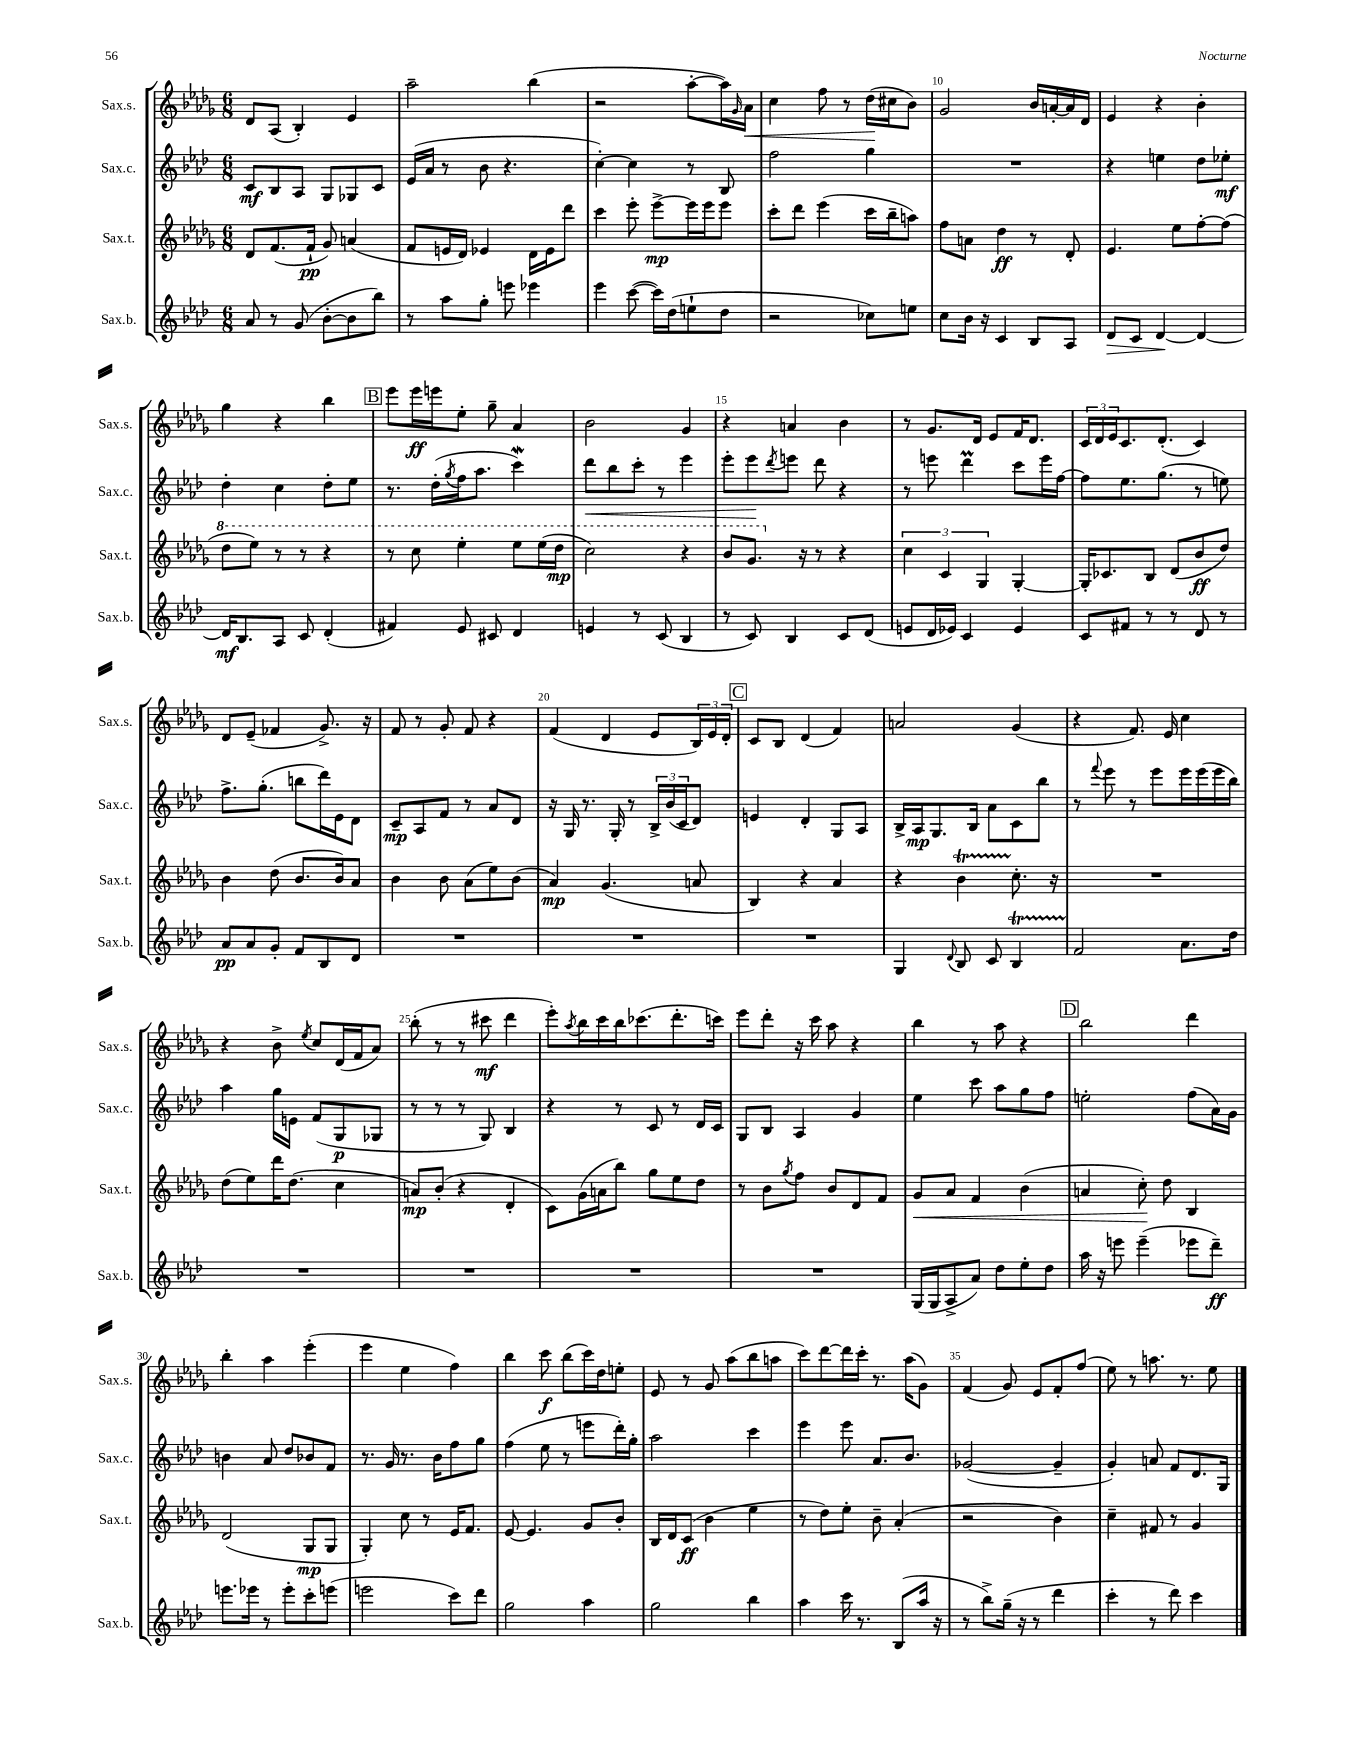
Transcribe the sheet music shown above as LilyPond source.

<<
\new StaffGroup <<
\new Staff = "s0" \with { instrumentName = "Sax.s." shortInstrumentName = "Sax.s." } {
    \clef treble \key des \major \numericTimeSignature \time 6/8
    des'8 aes8( bes4-.) ees'4 |
    aes''2-- bes''4( |
    r2 aes''8~-. aes''16) \grace { ges'16 } aes'16\< |
    c''4 f''8 r8 des''16\!( cis''16 bes'8) |
    ges'2 bes'16 a'16~-. a'16 des'16 |
    ees'4 r4 bes'4-. |
    ges''4 r4 bes''4 |
    \mark \markup { \box "B" } ees'''8 ees'''16\ff e'''16 ees''8-. ges''8-- aes'4 |
    bes'2 ges'4 |
    r4 a'4 bes'4 |
    r8 ges'8. des'16 ees'8 f'16 des'8. |
    \tuplet 3/2 { c'16 des'16 ees'16 } c'8. des'8.-.( c'4) |
    des'8 ees'8--( fes'4 ges'8.->) r16 |
    f'8 r8 ges'8-. f'8 r4 |
    f'4( des'4 ees'8 \tuplet 3/2 { bes16) ees'16 des'16-. } |
    \mark \markup { \box "C" } c'8 bes8 des'4( f'4) |
    a'2 ges'4( |
    r4 f'8.) ees'16 c''4 |
    r4 bes'8-> \acciaccatura { ees''8 } c''8 des'16( f'16 aes'8) |
    bes''8-.( r8 r8 cis'''8\mf des'''4 |
    ees'''8-.) \acciaccatura { aes''8 } bes''16 c'''16 bes''16 ces'''8.( des'''8.-. c'''16) |
    ees'''8 des'''8-. r16 c'''16 aes''8 r4 |
    bes''4 r8 aes''8 r4 |
    \mark \markup { \box "D" } bes''2 des'''4 |
    bes''4-. aes''4 ees'''4-.( |
    ees'''4 ees''4 f''4) |
    bes''4 c'''8\f bes''8( c'''16) des''16 e''8-. |
    ees'8 r8 ges'8 aes''8( bes''8 a''8 |
    c'''8) des'''8~ des'''16 c'''16-. r8. aes''16( ges'8) |
    f'4( ges'8) ees'8 f'8-. f''8( |
    ees''8) r8 a''8. r8. ees''8 \bar "|." |
}
\new Staff = "s1" \with { instrumentName = "Sax.c." shortInstrumentName = "Sax.c." } {
    \clef treble \key aes \major \numericTimeSignature \time 6/8
    c'8\mf bes8 aes8 g8 ges8 c'8 |
    ees'16( aes'16 r8 bes'8 r4. |
    c''4~-.) c''4 r8 bes8 |
    f''2 g''4 |
    R2. |
    r4 e''4 des''8 ees''8-.\mf |
    des''4-. c''4 des''8-. ees''8 |
    \mark \markup { \box "B" } r8. des''16-.( \acciaccatura { g''8 } f''16 aes''8. c'''4\mordent) |
    des'''8\< bes''8 c'''8-. r8 ees'''4 |
    ees'''8-. ees'''8\! \acciaccatura { des'''8 } e'''8 des'''8 r4 |
    r8 e'''8 des'''4\prall c'''8 e'''16 f''16~ |
    f''8 ees''8. g''8.( r8 e''8) |
    f''8.-> g''8.-.( b''8 des'''16) ees'16 des'8 |
    c'8--\mp aes8 f'8 r8 aes'8 des'8 |
    r16 g16 r8. g16-. r8 \tuplet 3/2 { bes16-> bes'16( c'16 } des'8) |
    \mark \markup { \box "C" } e'4 des'4-. g8 aes8 |
    bes16-> aes16\mp g8. bes16 aes'8 c'8 bes''8 |
    r8 \appoggiatura { f'''8 } ees'''8 r8 ees'''8 ees'''16 ees'''16( ees'''16 bes''16) |
    aes''4 g''16 e'16 f'8( g8\p ges8 |
    r8 r8 r8 g8) bes4 |
    r4 r8 c'8 r8 des'16 c'16 |
    g8 bes8 aes4 g'4 |
    ees''4 c'''8 aes''8 g''8 f''8 |
    \mark \markup { \box "D" } e''2-. f''8( aes'16) g'16 |
    b'4 aes'8 des''8 bes'8 f'8 |
    r8. g'16 r8. bes'16 f''8 g''8 |
    f''4( ees''8 r8 e'''8 des'''16-.) g''16-. |
    aes''2 c'''4 |
    ees'''4 ees'''8 aes'8. bes'8. |
    ges'2~( ges'4-- |
    g'4-.) a'8 f'8 des'8. g16 \bar "|." |
}
\new Staff = "s2" \with { instrumentName = "Sax.t." shortInstrumentName = "Sax.t." } {
    \clef treble \key des \major \numericTimeSignature \time 6/8
    des'8 f'8.( f'16-!\pp ges'8) a'4( |
    f'8 e'16 des'16) ees'4 des'16 ees'16 des'''8 |
    c'''4 ees'''8-. ees'''8~->\mp ees'''16 ees'''16 ees'''8 |
    c'''8-. des'''8 ees'''4( c'''16 bes''16-- a''8) |
    f''8 a'8 des''4\ff r8 des'8-. |
    ees'4. ees''8 f''8~-. f''8( |
    \ottava #1 des'''8 ees'''8) r8 r8 r4 |
    \mark \markup { \box "B" } r8 c'''8 ees'''4-. ees'''8 ees'''16( des'''16\mp |
    c'''2) r4 |
    bes''8 ges''8. \ottava #0 r16 r8 r4 |
    \tuplet 3/2 { c''4 c'4 ges4 } ges4~-. |
    ges16-. ces'8. bes8 des'8( bes'8\ff des''8) |
    bes'4 des''8( bes'8. bes'16) aes'8 |
    bes'4 bes'8 aes'8( ees''8) bes'8( |
    aes'4\mp) ges'4.( a'8 |
    \mark \markup { \box "C" } bes4) r4 aes'4 |
    r4 bes'4\startTrillSpan c''8.-.\stopTrillSpan r16 |
    R2. |
    des''8( ees''8) des'''16 des''8.( c''4 |
    a'8\mp) bes'8-.( r4 des'4-. |
    c'8) ges'16( a'16 bes''8) ges''8 ees''8 des''8 |
    r8 bes'8 \acciaccatura { ges''8 } f''8 bes'8 des'8 f'8 |
    ges'8\< aes'8 f'4 bes'4( |
    \mark \markup { \box "D" } a'4 c''8-.\!) des''8 bes4 |
    des'2( ges8\mp ges8 |
    ges4-.) c''8 r8 ees'16 f'8. |
    ees'8~ ees'4. ges'8 bes'8-. |
    bes16 des'16 c'8\ff( bes'4 ees''4 |
    r8 des''8) ees''8-. bes'8-- aes'4-.( |
    r2 bes'4) |
    c''4-- fis'8 r8 ges'4 \bar "|." |
}
\new Staff = "s3" \with { instrumentName = "Sax.b." shortInstrumentName = "Sax.b." } {
    \clef treble \key aes \major \numericTimeSignature \time 6/8
    aes'8 r8 g'8( bes'8~-. bes'8 bes''8) |
    r8 aes''8 g''8-. e'''8 ees'''4 |
    ees'''4 c'''8~( c'''16) des''16( e''8-! des''8 |
    r2 ces''8) e''8 |
    c''8 bes'16 r16 c'4 bes8 aes8 |
    des'8\> c'8 des'4~\! des'4~ |
    des'16\mf bes8. aes8 c'8 des'4-.( |
    \mark \markup { \box "B" } fis'4) ees'8 cis'8 des'4 |
    e'4 r8 c'8( bes4 |
    r8 c'8) bes4 c'8 des'8( |
    e'8 des'16 ees'16) c'4 ees'4 |
    c'8 fis'8 r8 r8 des'8 r8 |
    aes'8\pp aes'8 g'8-. f'8 bes8 des'8 |
    R2. |
    R2. |
    \mark \markup { \box "C" } R2. |
    g4 \appoggiatura { des'8 } bes8 c'8 bes4\startTrillSpan |
    f'2\stopTrillSpan aes'8. des''16 |
    R2. |
    R2. |
    R2. |
    R2. |
    g16( g16 aes8-> aes'8) des''8 ees''8-. des''8 |
    \mark \markup { \box "D" } aes''16 r16 e'''8 e'''4--( ees'''8 des'''8--\ff) |
    e'''8. ees'''16 r8 ees'''8-. c'''8-. e'''8( |
    e'''2 c'''8) des'''8 |
    g''2 aes''4 |
    g''2 bes''4 |
    aes''4 c'''16 r8. bes8( aes''16 r16 |
    r8 bes''8->) g''16--( r16 r8 des'''4 |
    c'''4-. r8 des'''8) c'''4 \bar "|." |
}
>>
>>
\layout { \context { \Score currentBarNumber = #6 \override BarNumber.break-visibility = ##(#f #t #t) barNumberVisibility = #(every-nth-bar-number-visible 5) } }
